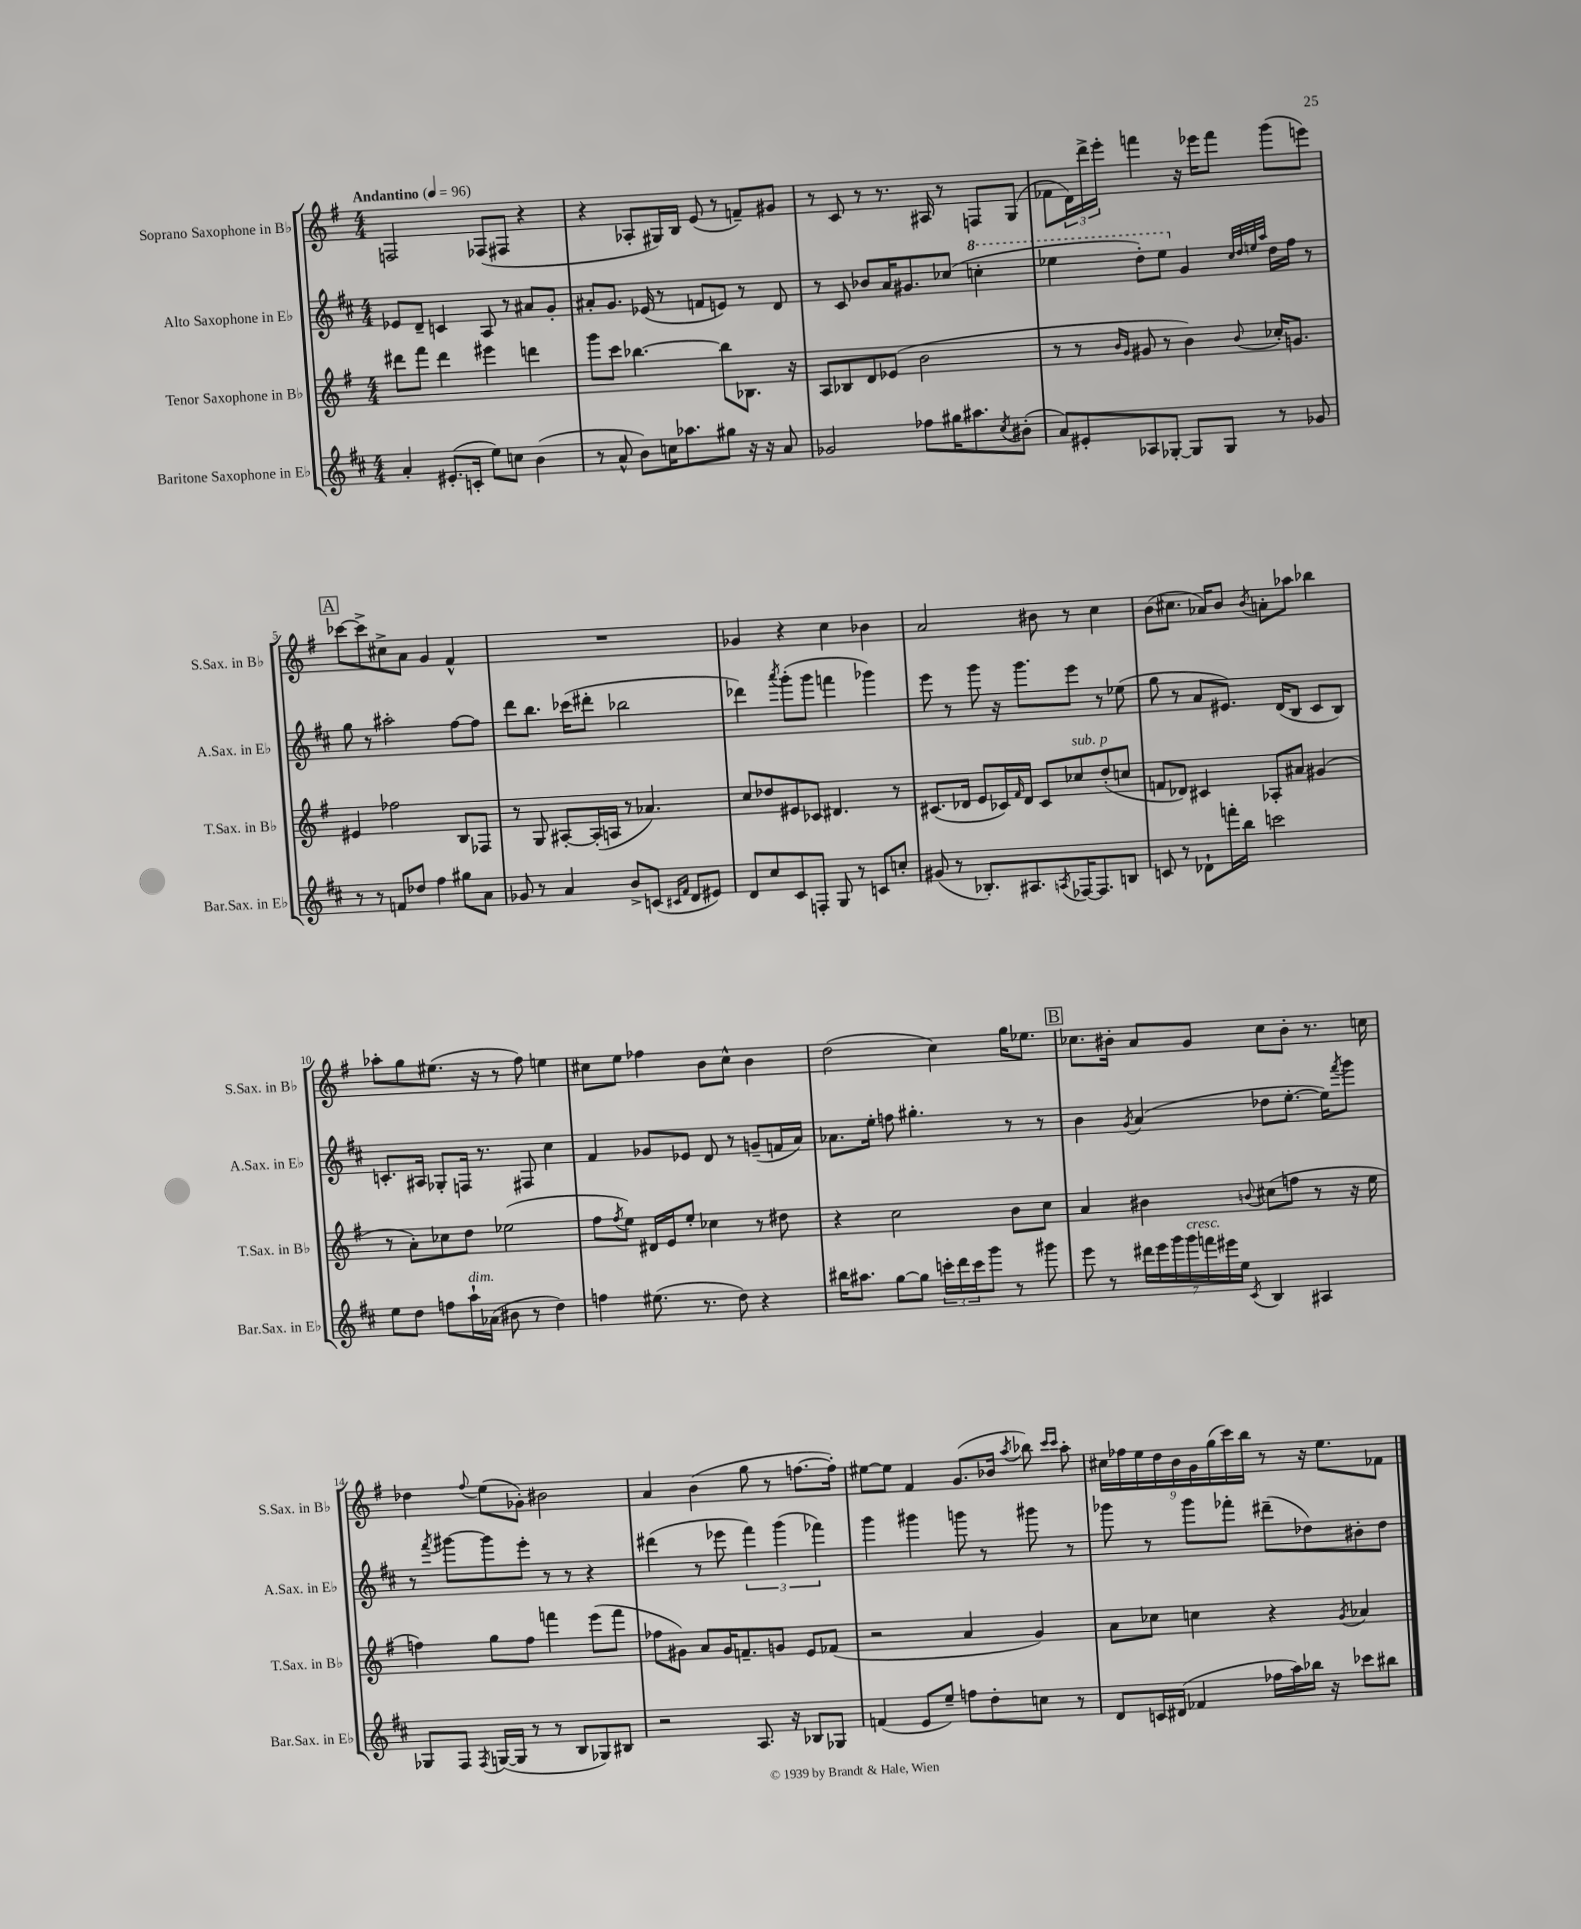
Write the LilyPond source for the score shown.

<<
\new StaffGroup <<
\new Staff = "s0" \with { instrumentName = "Soprano Saxophone in Bb" shortInstrumentName = "S.Sax. in Bb" } {
    \clef treble \key g \major \numericTimeSignature \time 4/4 \tempo "Andantino" 4 = 96
    f2 fes8( fis8 r4 |
    r4 aes8-. gis16) b16 e'8( r8 f'8--) gis'8 |
    r8 c'8 r8 r8. ais16 r8 f8 g8( |
    fes'8 \tuplet 3/2 { d'16) d'''16-> e'''16-. } f'''4 r16 ees'''16 f'''8 g'''8( e'''8) |
    \mark \markup { \box "A" } ces'''8~ ces'''8-> cis''8-> a'8 g'4 fis'4-^ |
    R1 |
    ges'4 r4 c''4 bes'4 |
    a'2 bis'8 r8 c''4 |
    b'8( cis''8. aes'16) b'8 \acciaccatura { b'8 } a'8-. aes''8 bes''4 |
    aes''8-. g''8 eis''8.( r16 r8 fis''8) e''4 |
    cis''8 e''8 fes''4 b'8 cis''8-^ b'4 |
    d''2( c''4) g''16 ees''8. |
    \mark \markup { \box "B" } ces''8. bis'16-. a'8 g'8 ces''8 bis'8-. r8. c''16 |
    des''4 \appoggiatura { fis''8 } e''8( ges'8-.) bis'2 |
    a'4 b'4( g''8 r8 f''8.~ f''16-.) |
    eis''8~ eis''8 fis'4 g'8.( bes'16 \acciaccatura { a''8 } bes''8) \grace { c'''16 c'''16 } a''8-. |
    \tuplet 9/8 { cis''16 fes''16 e''16 d''16 b'16 g'16 g''16( c'''16) b''16 } r8 r16 e''8. fes'8 \bar "|." |
}
\new Staff = "s1" \with { instrumentName = "Alto Saxophone in Eb" shortInstrumentName = "A.Sax. in Eb" } {
    \clef treble \key d \major \numericTimeSignature \time 4/4
    ees'8 d'8-- c'4 a8 r8 ais'8 g'8-. |
    ais'8-. g'8. ees'16( r8 f'8 e'8) r8 d'8 |
    r8 cis'8 bes'8 a'16 gis'8. ces''8( \ottava #1 c'''4-. |
    ees'''4 d'''8-.) ees'''8 \ottava #0 g'4 \grace { cis''32 d''32 e''!32 a''32 } d''16 fis''16 r8 |
    \mark \markup { \box "A" } g''8 r8 ais''2-. fis''8~ fis''8 |
    d'''8 b''8. ces'''16( dis'''8-. bes''2 |
    des'''4) \acciaccatura { a'''8 } g'''8-.( g'''8 f'''4 ges'''4) |
    e'''8 r8 g'''8 r16 g'''8. e'''8 r8 ees''8( |
    g''8 r8 a'8 eis'8.) d'16( b8 cis'8 b8) |
    c'8.-. ais16 ges8-. f16 r8. fis8 cis''4 |
    fis'4 ges'8 ees'8 d'8 r8 g'8--( f'16 a'16) |
    aes'8. e''16-. f''8 gis''4.-. r8 r8 |
    \mark \markup { \box "B" } b'4 \acciaccatura { g'8 } a'4( des''8 e''8.~-. e''16) \acciaccatura { fis'''8 } g'''8 |
    r8 \acciaccatura { fis'''8 } gis'''8~ gis'''8 e'''8-. r8 r8 r4 |
    dis'''4( r8 ees'''8 \tuplet 3/2 { fis'''4) g'''4( fes'''4) } |
    g'''4 gis'''4 g'''8 r8 gis'''8 r8 |
    ges'''8 r8 ges'''8 fes'''8-. dis'''8--( des''8) bis'8-. des''8 \bar "|." |
}
\new Staff = "s2" \with { instrumentName = "Tenor Saxophone in Bb" shortInstrumentName = "T.Sax. in Bb" } {
    \clef treble \key g \major \numericTimeSignature \time 4/4
    dis'''8 fis'''8 dis'''4 eis'''4 d'''4 |
    g'''8 c'''8 bes''4.~ bes''8 bes8. r16 |
    a8 bes8 d'8 ees'8( b'2 |
    r8 r8 \grace { b'16 g'16 } gis'8 r8 b'4) \appoggiatura { b'8 } ces''16-. g'8. |
    \mark \markup { \box "A" } eis'4 fes''2 b8 fes8 |
    r8 g8 ais8~-. ais16-.( a16 r8 aes'4.) |
    c''8 des''8 eis'8 ces'8 dis'4. r8 |
    cis'8.( des'16 e'8 ces'16) \grace { fis'16 } des'16 ces'8 ces''8^\markup { \italic "sub. p" } d''8-.( c''8 |
    f'8 des'8) cis'4 aes8-. ais'8 gis'4( |
    r8 a'8-.) ces''8 d''8 ees''2( |
    fis''8 \acciaccatura { fis''8 } e''8) dis'16 e'16 e''8-. ces''4 r8 dis''8 |
    r4 c''2 b'8 c''8 |
    \mark \markup { \box "B" } a'4 bis'4 \appoggiatura { b'8 } cis''8( f''8 r8 r16 e''16 |
    f''4) g''8 f''8 f'''4 e'''8( f'''8 |
    fes''8 gis'8) a'8 gis'16 f'8.-- g'8 e'8 fes'8( |
    r2 a'4 g'4) |
    a'8 ces''8 c''4 r4 \acciaccatura { g'8 } aes'4 \bar "|." |
}
\new Staff = "s3" \with { instrumentName = "Baritone Saxophone in Eb" shortInstrumentName = "Bar.Sax. in Eb" } {
    \clef treble \key d \major \numericTimeSignature \time 4/4
    a'4-. eis'8.-.( c'16-. e''8) c''8 b'4( |
    r8 a'8-^ b'8) c''16 aes''8. gis''8 r16 r16 a'8 |
    ges'2 fes''8 gis''16 ais''8. \acciaccatura { cis''8 } bis'8-.( |
    a'8) eis'8-. aes8 ges8~-. ges8 ges8 r8 ges'8 |
    \mark \markup { \box "A" } r8 r8 f'8 des''8 fis''4 gis''8 a'8 |
    ges'8 r8 a'4 b'8-> c'8( \grace { cis'16 fis'16 } d'8 eis'8) |
    d'8 cis''8 cis'8 f8-. g8 r8 c'8 c''8-. |
    gis'8( r8 bes8.-.) ais8. \acciaccatura { a8 } fes16~ fes8. b8 |
    c'8 r8 des'8-! f'''16-. b''16 c'''2 |
    e''8 d''8 f''8 a''16-!^\markup { \italic "dim." } aes'16( bis'8 r8 d''4) |
    f''4 eis''8.( r8. d''8) r4 |
    bis''16 ais''8. g''8~ g''8 \tuplet 3/2 { c'''16-. d'''16 c'''16 } g'''8 r8 gis'''8 |
    \mark \markup { \box "B" } e'''8 r8 \tuplet 7/4 { dis'''16 e'''16 g'''16 g'''16^\markup { \italic "cresc." } f'''16 eis'''16 e''16 } \acciaccatura { cis'8 } b4 ais4 |
    ges8 fis8 \acciaccatura { fis8 } g16~( g16 r8 r8 b8 ges8) bis8 |
    r2 a8. r16 bes8 ges8 |
    f'4( e'8 e''8--) f''8 d''8-. c''8 r8 |
    d'8 c'16 dis'16( fes'4 fes''16 a''16) bes''16 r16 ces'''8 bis''8 \bar "|." |
}
>>
>>
